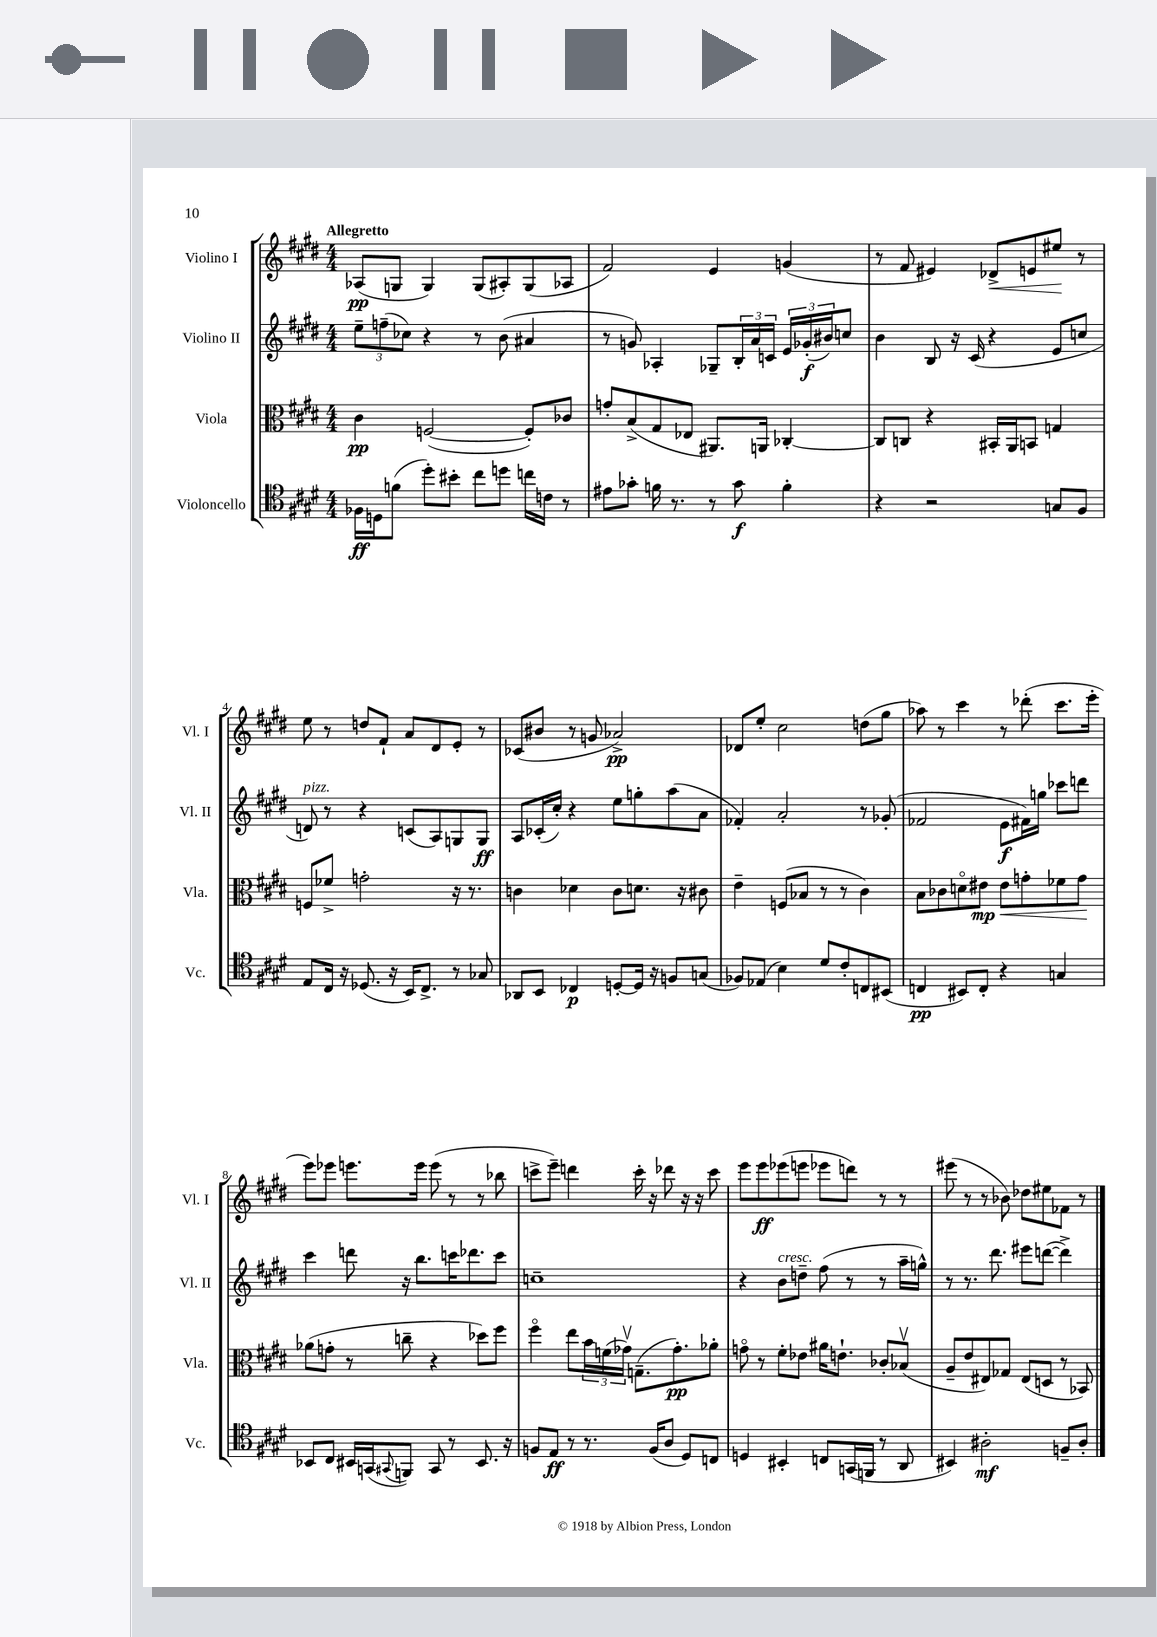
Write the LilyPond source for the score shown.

<<
\new StaffGroup <<
\new Staff = "s0" \with { instrumentName = "Violino I" shortInstrumentName = "Vl. I" } {
    \clef treble \key e \major \numericTimeSignature \time 4/4 \tempo "Allegretto"
    aes8\pp( g8 g4) g8( ais8-.) g8( aes8 |
    fis'2) e'4 g'4( |
    r8 fis'8 eis'4) des'8->\< e'8 eis''8\! r8 |
    e''8 r8 d''8 fis'8-! a'8 dis'8 e'8-. r8 |
    ces'8( bis'8 r8 g'8 aes'2->\pp) |
    des'8 e''8-. cis''2 d''8( gis''8 |
    aes''8) r8 cis'''4 r8 des'''8-.( cis'''8. e'''16-. |
    e'''8) ees'''8 e'''8. e'''16 e'''8( r8 r8 bes''8 |
    c'''8-> e'''8--) d'''4 c'''16-. r16 des'''8 r16 r16 c'''8 |
    e'''8 e'''8\ff ees'''8( e'''8 ees'''8 d'''8) r8 r8 |
    eis'''8( r8 r8 bes'8) des''8 eis''8 fes'8 r8 \bar "|." |
}
\new Staff = "s1" \with { instrumentName = "Violino II" shortInstrumentName = "Vl. II" } {
    \clef treble \key e \major \numericTimeSignature \time 4/4
    \tuplet 3/2 { e''8-- f''8--( ces''8) } r4 r8 b'8( ais'4 |
    r8 g'8) aes4-. ges8-- \tuplet 3/2 { b16-. a'16 c'16 } \tuplet 3/2 { e'16 ges'16-.\f( bis'16) } c''8 |
    b'4 b8 r16 cis'16( r4 e'8 c''8 |
    d'8^\markup { \italic "pizz." }) r8 r4 c'8( a8) g8 g8\ff |
    a8 ces'16-.( cis''16-.) r4 e''8 g''8-. a''8( a'8 |
    fes'4-.) a'2-. r8 ges'8-.( |
    fes'2 e'8\f fis'16) g''16 ces'''8 d'''8 |
    cis'''4 d'''8 r16 b''8. c'''16 des'''8. c'''8 |
    c''1-- |
    r4 b'8^\markup { \italic "cresc." } d''8-- fis''8( r8 r8 a''16-- g''16-^) |
    r8 r8. dis'''8. eis'''8 d'''8~( d'''4->) \bar "|." |
}
\new Staff = "s2" \with { instrumentName = "Viola" shortInstrumentName = "Vla." } {
    \clef alto \key e \major \numericTimeSignature \time 4/4
    cis'4\pp f2~( f8-.) ces'8 |
    g'8-. b8->( gis8 ees8 ais,8.) a,16 ces4~-. |
    ces8 c8 r4 bis,16-. a,16 b,8 g4 |
    f8 fes'8-> g'2-. r16 r8. |
    c'4 des'4 c'8 d'8. r16 cis'8 |
    e'4-- f8( bes8 r8 r8 cis'4) |
    b8 ces'8 d'8\flageolet eis'8\mp eis'8\< g'8-. fes'8 g'8\! |
    aes'8( g'8-. r8 c''8-- r4 des''8) fis''8 |
    fis''4\flageolet e''8 \tuplet 3/2 { b'16 f'16( ges'16\upbow) } g8.--( ges'8.-.\pp) aes'8-. |
    g'8\flageolet r8 fis'8-. ees'8 ais'16 e'8.-! ces'8-. bes8\upbow( |
    a8-- e'8 eis8) ges8 eis8( d8 r8 bes,8) \bar "|." |
}
\new Staff = "s3" \with { instrumentName = "Violoncello" shortInstrumentName = "Vc." } {
    \clef tenor \key e \major \numericTimeSignature \time 4/4
    fes16\ff d16 f'8( dis''8-.) bis'8-. cis''8 d''8 c''16 c'16 r8 |
    eis'8 ges'8-. f'16 r8. r8 ges'8\f f'4-. |
    r4 r2 g8 fis8 |
    e8 cis16 r16 des8.( r16 b,16) cis8.-> r8 ges8 |
    aes,8 b,8 ces4\p d8~-. d16 r16 f8 g8( |
    fes8) ees8( b4) dis'8 cis'8-. c8 bis,8( |
    c4\pp bis,8) c8-. r4 g4 |
    bes,8 cis8 bis,16 g,16( \appoggiatura { gis,8 } f,8) gis,8 r8 bis,8. r16 |
    f8 e8\ff r8 r8. f16( a8 dis8) c8 |
    d4 bis,4-. c8 g,16( f,16 r8 a,8 |
    bis,4) ais2-.\mf f8-- ais8-. \bar "|." |
}
>>
>>
